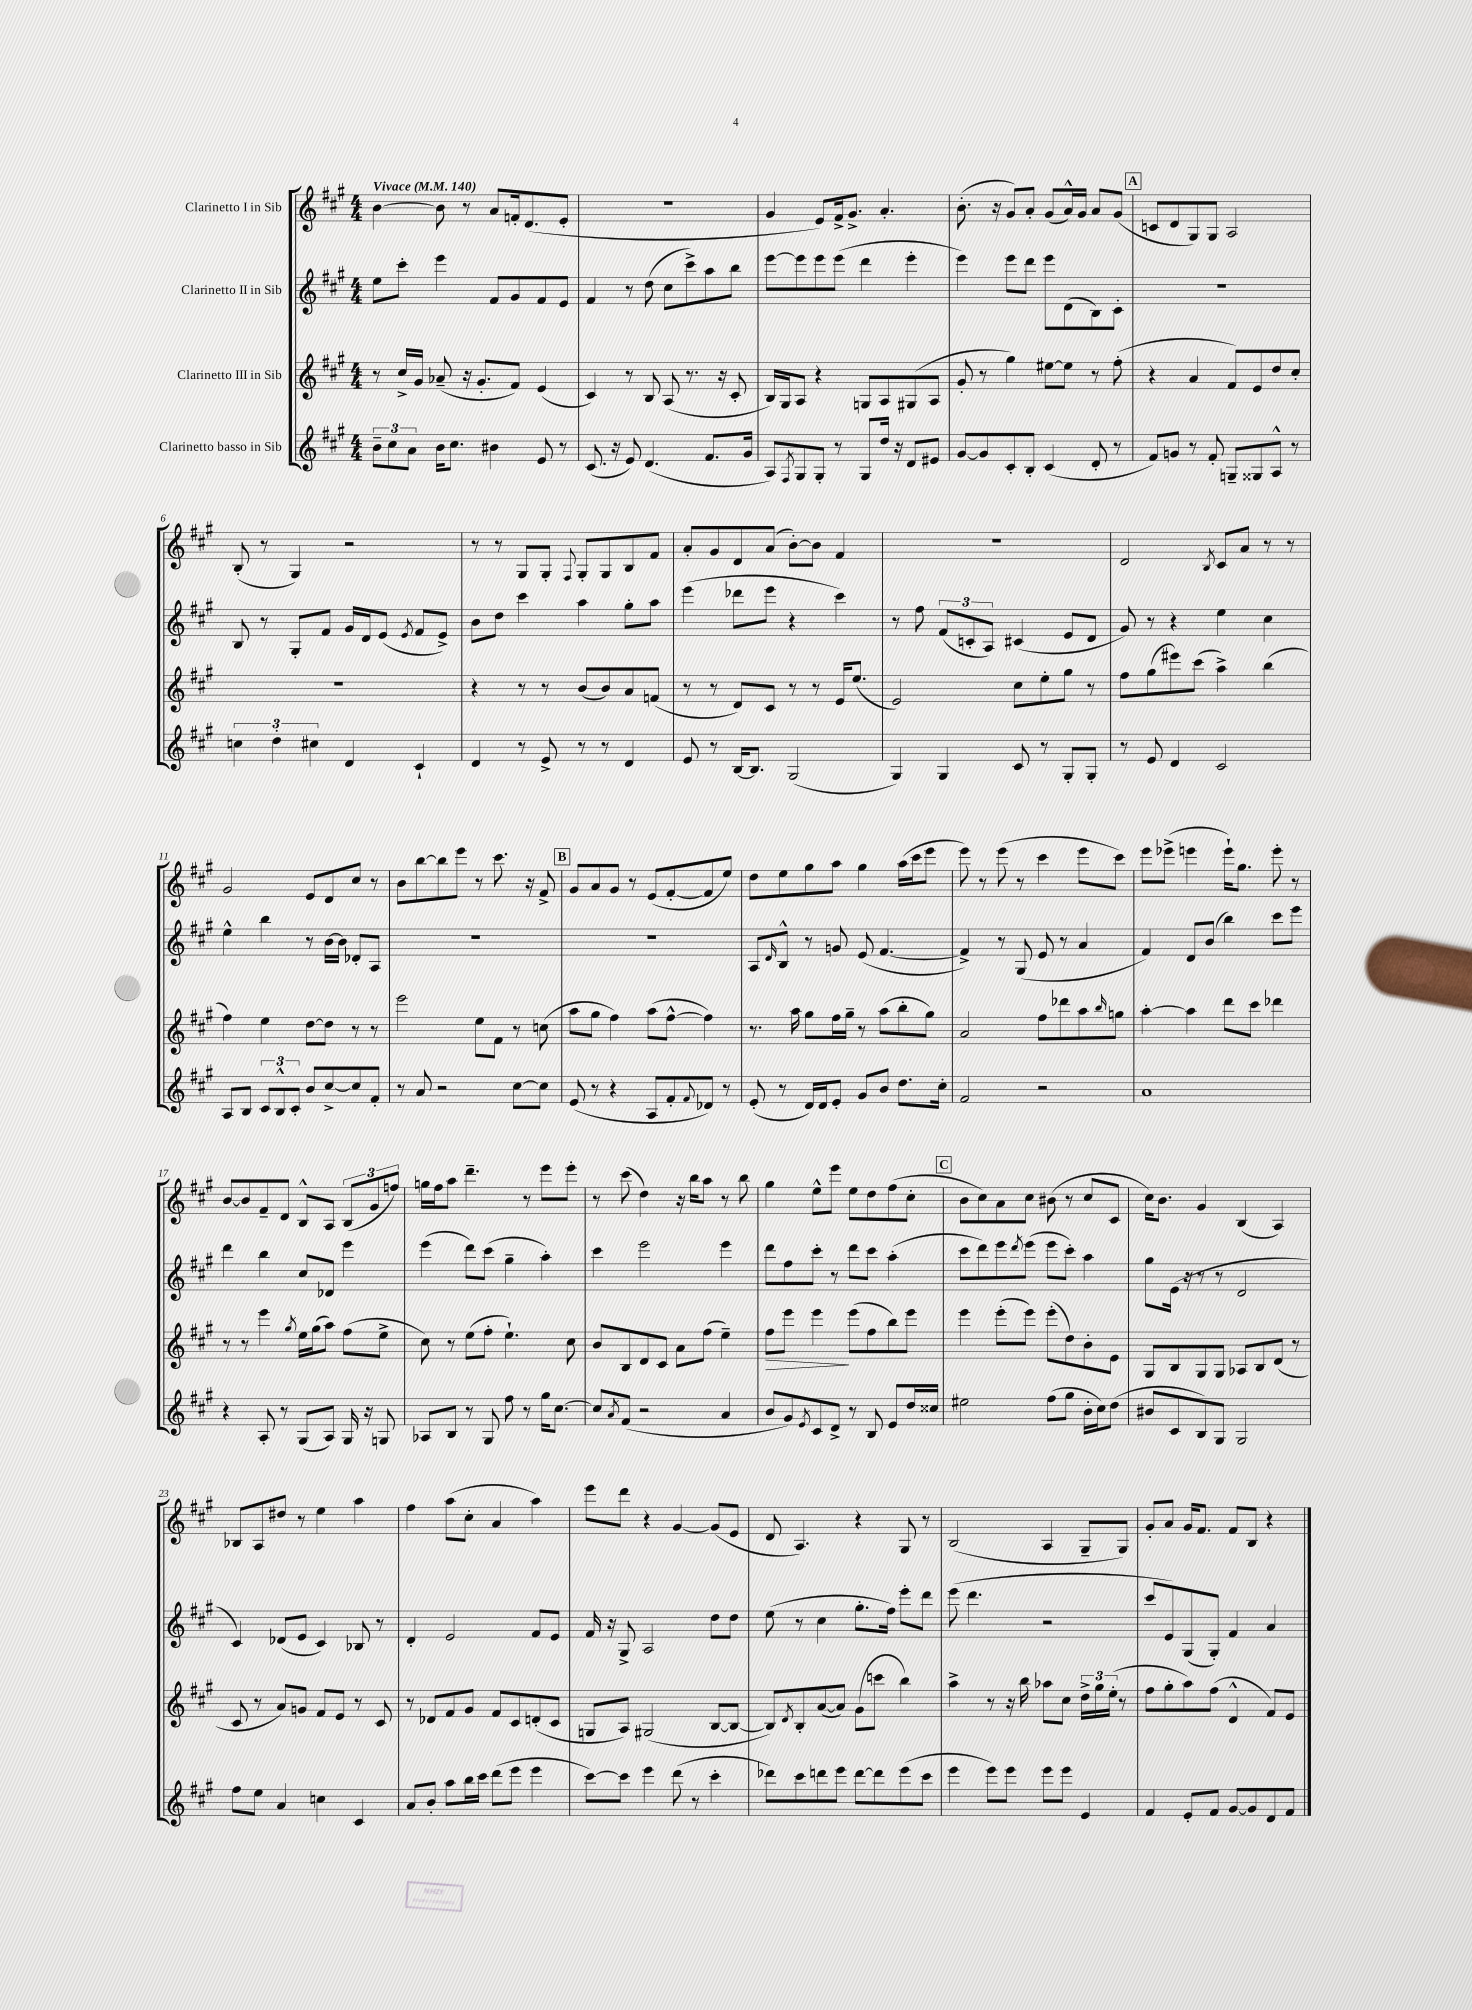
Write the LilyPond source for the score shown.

<<
\new StaffGroup <<
\new Staff = "s0" \with { instrumentName = "Clarinetto I in Sib" } {
    \clef treble \key a \major \numericTimeSignature \time 4/4 \tempo "Vivace" 4 = 140
    b'4~ b'8 r8 a'8 f'16-. d'8.( e'8-. |
    R1 |
    gis'4 e'8) fis'16-> gis'8.-> a'4.-. |
    b'8.-.( r16 gis'8) a'8-. gis'8( a'16-^) gis'16 a'8 gis'8( |
    \mark \markup { \box "A" } c'8 d'8 gis8) gis8 a2 |
    b8-.( r8 gis4) r2 |
    r8 r8 gis8 gis8-. \appoggiatura { fis8 } gis8-. gis8 b8 fis'8 |
    a'8-. gis'8 d'8 a'8( b'8~-.) b'8 fis'4 |
    R1 |
    d'2 \acciaccatura { b8 } cis'8 a'8 r8 r8 |
    gis'2 e'8 d'8 cis''8 r8 |
    b'8 b''8~ b''8 e'''8 r8 cis'''8. r16 fis'8-> |
    \mark \markup { \box "B" } gis'8 a'8 gis'8 r8 e'8( fis'8~-. fis'8 e''8) |
    d''8 e''8 gis''8 a''8 gis''4 a''16( cis'''16 e'''8 |
    e'''8) r8 e'''8( r8 cis'''4 e'''8 cis'''8) |
    e'''8 ees'''8->( e'''4 e'''16-!) gis''8. e'''8-. r8 |
    b'8~ b'8 fis'8-- d'8 b8-^ a8 \tuplet 3/2 { b8( gis'8 f''8) } |
    g''16 fis''16 a''8 d'''4.-- r8 e'''8 e'''8-. |
    r8 cis'''8( d''4) r16 b''16 a''8 r8 b''8 |
    gis''4 e''8-^ e'''8 e''8 d''8 fis''8( cis''8-. |
    \mark \markup { \box "C" } b'8 cis''8) a'8 cis''8 bis'8( r8 cis''8 cis'8 |
    cis''16) b'8. gis'4 b4( a4) |
    bes8 a8 dis''8 r8 e''4 a''4 |
    fis''4 a''8( cis''8-. a'4 a''4) |
    e'''8 d'''8 r4 gis'4~ gis'8( e'8 |
    d'8 a4.) r4 gis8 r8 |
    b2( a4 gis8-- gis8) |
    gis'8-. a'8 gis'16 fis'8. fis'8 b8 r4 \bar "|." |
}
\new Staff = "s1" \with { instrumentName = "Clarinetto II in Sib" } {
    \clef treble \key a \major \numericTimeSignature \time 4/4
    e''8 cis'''8-. e'''4 fis'8 gis'8 fis'8 e'8 |
    fis'4 r8 d''8( cis''8 cis'''8->) a''8 b''8 |
    e'''8~ e'''8 e'''8 e'''8( d'''4 e'''4-. |
    e'''4) e'''8 d'''8 e'''8 d'8( b8) cis'8-. |
    \mark \markup { \box "A" } R1 |
    b8 r8 gis8-. fis'8 gis'16 d'16 e'8( \acciaccatura { e'8 } fis'8 e'8->) |
    b'8 d''8 cis'''4 a''4 gis''8-. a''8 |
    e'''4( des'''8 e'''8 r4 cis'''4) |
    r8 fis''8 \tuplet 3/2 { fis'8( c'8-. a8) } cis'4( e'8 d'8 |
    gis'8) r8 r4 e''4 cis''4 |
    e''4-^ b''4 r8 b'16~ b'16 des'8-. a8 |
    R1 |
    \mark \markup { \box "B" } R1 |
    a8 \grace { d'16 } b8-^ r8 g'8 e'8( fis'4.~ |
    fis'4->) r8 gis8( e'8 r8 a'4 |
    fis'4) d'8 b'8( b''4) cis'''8 e'''8 |
    d'''4 b''4 cis''8 des'8 e'''4 |
    e'''4( d'''8) cis'''8( gis''4-- a''4-.) |
    cis'''4 e'''2 e'''4 |
    d'''8 fis''8 cis'''8-. r8 d'''8 cis'''8 a''4-.( |
    \mark \markup { \box "C" } cis'''8 d'''8) e'''8 \acciaccatura { d'''8 } e'''8( e'''8 cis'''8-.) a''4 |
    gis''8 e'16( r16 r8 r8 d'2 |
    cis'4) des'8( e'8 cis'4) bes8 r8 |
    d'4-. e'2 fis'8 e'8 |
    fis'16 r16 gis8-> a2 d''8 d''8 |
    e''8( r8 cis''4 gis''8.-. fis''16) e'''8-. d'''8 |
    e'''8( d'''4. r2 |
    cis'''8 e'8) gis8( gis8-.) fis'4 a'4 \bar "|." |
}
\new Staff = "s2" \with { instrumentName = "Clarinetto III in Sib" } {
    \clef treble \key a \major \numericTimeSignature \time 4/4
    r8 cis''16-> gis'16 aes'8--( r16 gis'8.-. fis'8) e'4( |
    cis'4) r8 b8 a8( r8. r16 cis'8-. |
    b16) gis16 a8 r4 g8 a8 gis8( a8 |
    gis'8-. r8 gis''4) eis''8~ eis''8 r8 fis''8-.( |
    \mark \markup { \box "A" } r4 a'4 fis'8) e'8 d''8 cis''8-. |
    R1 |
    r4 r8 r8 b'8( b'8) a'8 f'8( |
    r8 r8 d'8) cis'8 r8 r8 e'16 e''8.( |
    e'2) cis''8 e''8-. gis''8 r8 |
    fis''8 gis''8( eis'''8) cis'''8( a''4->) b''4( |
    fis''4) e''4 d''8~ d''8 r8 r8 |
    e'''2 e''8 fis'8 r8 c''8( |
    \mark \markup { \box "B" } a''8 gis''8 fis''4) a''8( fis''8~-^ fis''4) |
    r8. a''16 gis''8 fis''16 gis''16-- r8 a''8( b''8-. gis''8) |
    a'2 fis''8 des'''8 a''8 \grace { b''16 } g''8 |
    a''4~-. a''4 d'''8 cis'''8 des'''4 |
    r8 r8 e'''4 \acciaccatura { gis''8 } e''16 gis''16( a''8) fis''8( e''8-> |
    cis''8) r8 e''8( fis''8-. e''4.-!) cis''8 |
    b'8 b8 d'8 cis'8 a'8 fis''8( e''4--) |
    fis''8\> e'''8 e'''4\! e'''8( fis''8 b''8) e'''8 |
    \mark \markup { \box "C" } e'''4 e'''8-.( e'''8) e'''8-.( d''8) b'8-. e'8 |
    gis8 b8 gis8 gis8 aes8 b8 d'8( r8 |
    cis'8 r8 a'8) g'8 fis'8 e'8 r8 cis'8 |
    r8 des'8 fis'8 gis'8 fis'8 cis'8 d'8-.( cis'8 |
    g8 a8) gis2( b8~ b8~ |
    b8) \acciaccatura { d'8 } b8-. a'8~( a'8) gis'8( c'''8 b''4) |
    a''4-> r8 r16 b''16 aes''8 cis''8 \tuplet 3/2 { d''16-> gis''16 e''16-.( } r8 |
    fis''8 gis''8-. a''8) fis''8( d'4-^ fis'8) e'8 \bar "|." |
}
\new Staff = "s3" \with { instrumentName = "Clarinetto basso in Sib" } {
    \clef treble \key a \major \numericTimeSignature \time 4/4
    \tuplet 3/2 { b'8-- cis''8 a'8 } b'16 cis''8. bis'4 e'8 r8 |
    cis'8.( r16 e'8) d'4.( fis'8. gis'16 |
    a8) \acciaccatura { fis8 } gis8 gis8-. r8 gis8 d''16 r16 d'8 eis'8 |
    gis'8~ gis'8 cis'8-. b8-. cis'4( d'8-. r8 |
    \mark \markup { \box "A" } fis'8) g'8 r8 fis'8-. g8-- gisis8 a8-^ r8 |
    \tuplet 3/2 { c''4 d''4-. cis''4 } d'4 cis'4-! |
    d'4 r8 e'8-> r8 r8 d'4 |
    e'8 r8 b16~ b8. gis2( |
    gis4) gis4 cis'8 r8 gis8-. gis8-. |
    r8 e'8 d'4 cis'2 |
    a8 b8 \tuplet 3/2 { cis'8 b8-^ cis'8-. } b'8 cis''8~-> cis''8 fis'8-. |
    r8 a'8 r2 cis''8~ cis''8 |
    \mark \markup { \box "B" } e'8( r8 r4 a8 fis'8-. \appoggiatura { fis'8 } des'8) r8 |
    e'8-.( r8 d'16) d'16 e'8-. gis'8 b'8 d''8. cis''16-. |
    fis'2 r2 |
    a'1 |
    r4 a8-. r8 gis8( a8) gis16 r16 g8 |
    aes8 b8 r8 gis8 fis''8 r8 gis''16 cis''8.~ |
    cis''8 \acciaccatura { a'8 } fis'8( r2 a'4 |
    b'8 gis'8) \acciaccatura { e'8 } cis'8 d'8-> r8 b8 e'8 d''16 cisis''16 |
    \mark \markup { \box "C" } eis''2 fis''8( gis''8 b'16-. cis''16) d''8( |
    bis'8 cis'8 b8) gis8 gis2 |
    fis''8 e''8 a'4 c''4 cis'4 |
    a'8 b'8-. a''8 b''16 cis'''16 d'''8( e'''8 e'''4 |
    cis'''8~) cis'''8 e'''4 d'''8( r8 cis'''4-. |
    des'''8) cis'''8 d'''8 e'''8 d'''8~ d'''8 e'''8( cis'''8 |
    e'''4 e'''8) e'''8 e'''8 e'''8 e'4 |
    fis'4 e'8-. fis'8 gis'8~ gis'8 d'8 fis'8 \bar "|." |
}
>>
>>
